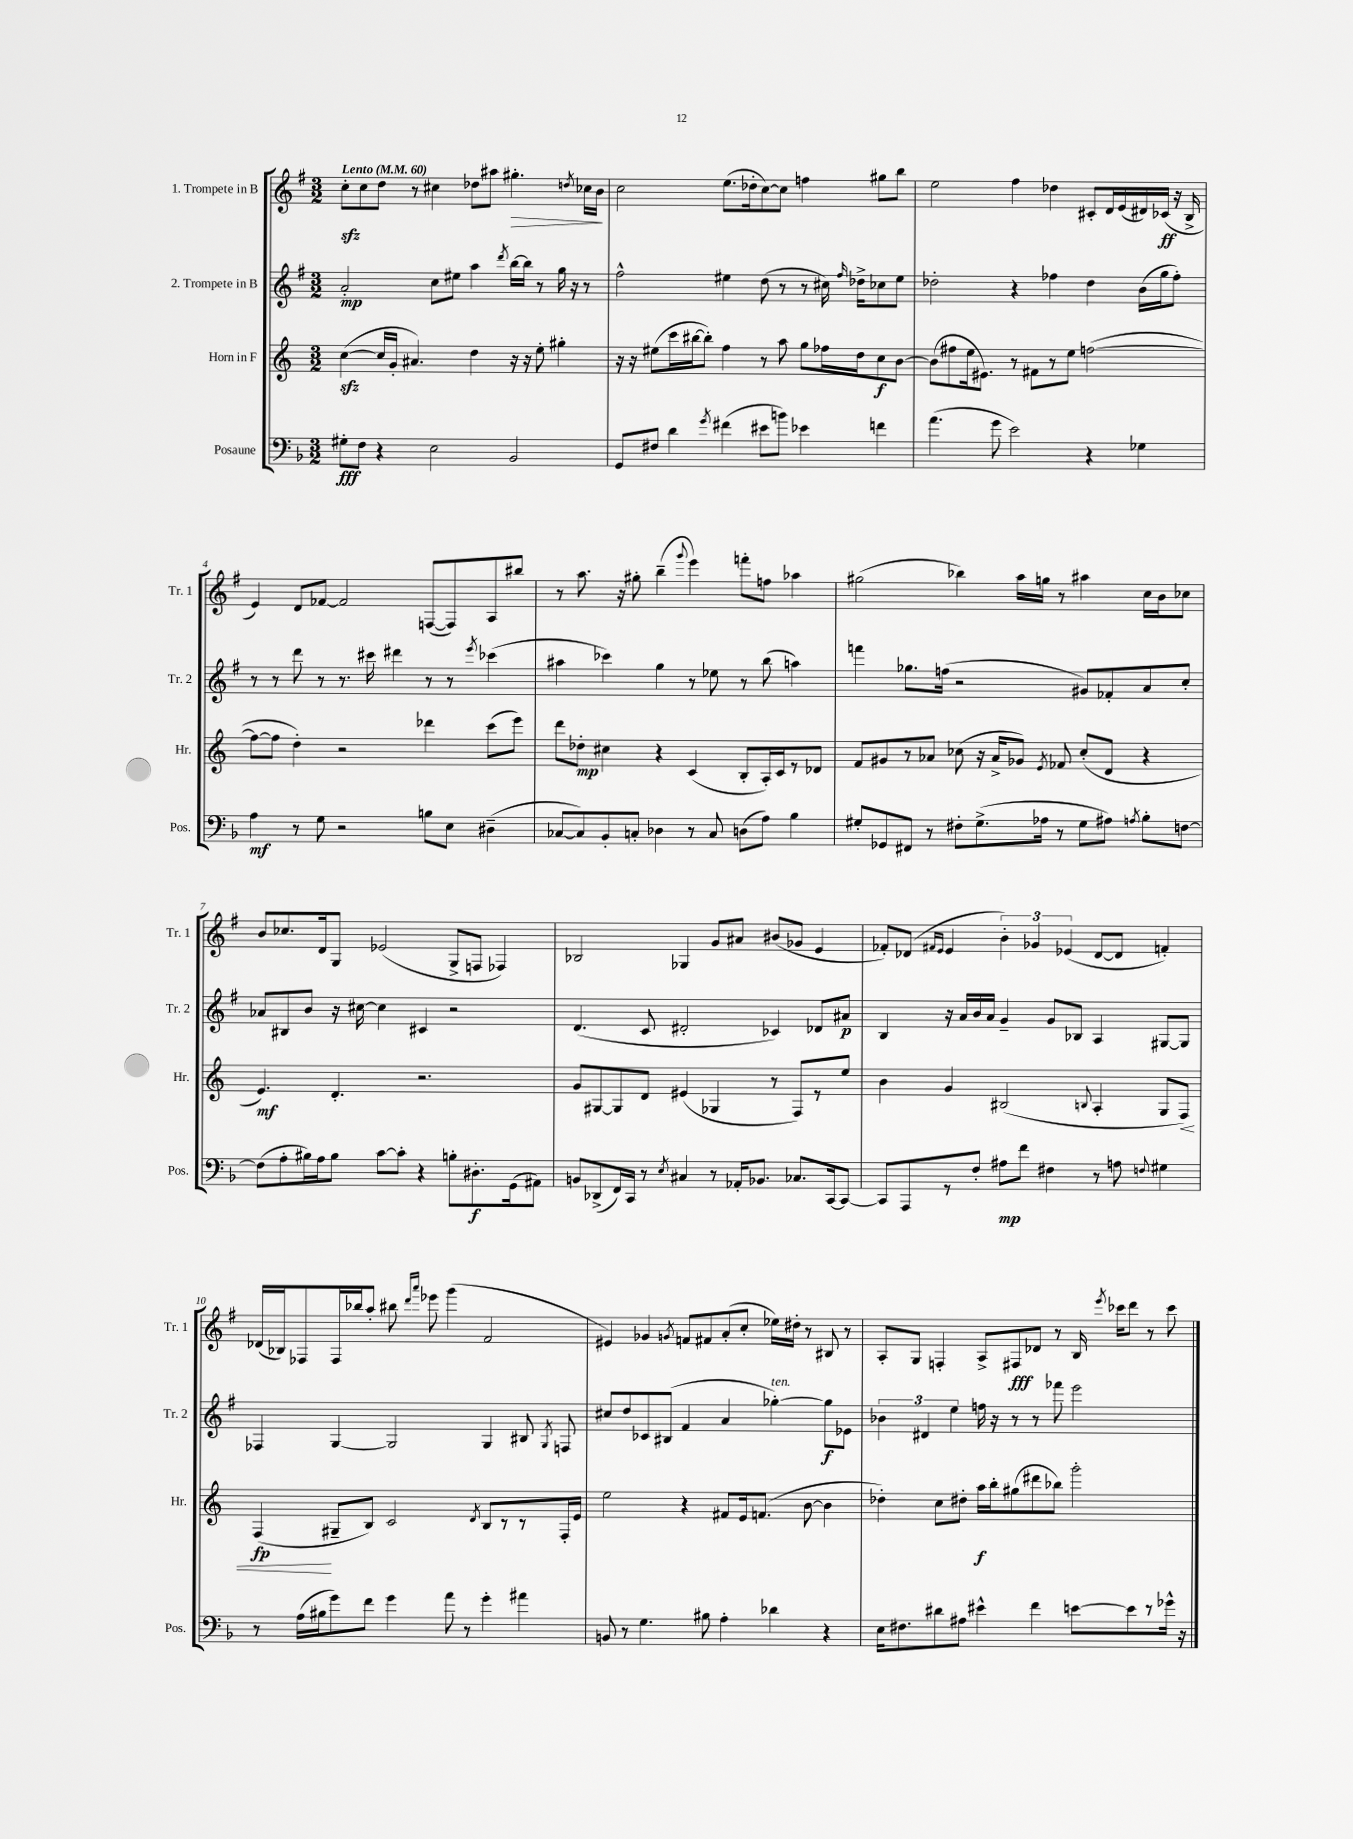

**kern	**kern	**kern	**kern
*staff4	*staff3	*staff2	*staff1
*clefF4	*clefG2	*clefG2	*clefG2
*k[b-]	*k[]	*k[f#]	*k[f#]
*M3/2	*M3/2	*M3/2	*M3/2
*MM60	*MM60	*MM60	*MM60
8G#'	([4cc	2a'	8cc'
8F	.	.	8cc
4r	16cc]	.	8dd
.	16g'	.	.
.	4.a#)	.	8r
2E	.	8cc	4cc#
.	.	8ee#	.
.	4dd	4aa	8dd-
.	.	.	8aa#
.	.	8qddd	.
2BB-	16r	[16bb	4.gg#'
.	16r	16bb]	.
.	8ee'	8r	.
.	4gg#'	16gg	.
.	.	16r	.
.	.	.	8qdd
.	.	8r	16cc-
.	.	.	16b
=	=	=	=
8GG	16r	2ff#^^	2cc
.	16r	.	.
8F#	(8ee#	.	.
4d	16ccc	.	.
.	[16bb#	.	.
.	8bb#'])	.	.
8qg	.	.	.
(4f#	4ff	4ee#	(8.ee
.	.	.	16dd-'
8e#	8r	(8dd	[8cc)
8b)	8aa	8r	8cc]
4e-	8gg	8r	4ff
.	16ff-	16cc#)	.
.	.	16qqff#	.
.	16dd	16dd-^	.
4f	8cc	8cc-	8gg#
.	[8b	8ee#	8bb
=	=	=	=
(4.a	(8b]	2dd-'	2ee
.	8ff#	.	.
.	16ee	.	.
.	8.e#)	.	.
8g	.	.	.
2e)	8r	4r	4ff#
.	8f#	.	.
.	8r	4ff-	4dd-
.	8ee	.	.
4r	([2ff	4dd-	8c#'
.	.	.	16d
.	.	.	(16e
4G-	.	(16b	16d#)
.	.	16gg	(16c-
.	.	8ff-')	16r
.	.	.	16B^
=	=	=	=
4A	8ff_	8r	4e)
.	8ff]	8r	.
8r	4dd')	8ddd	8d
8G	.	8r	[8f-
2r	2r	8.r	2f-]
.	.	16ccc#	.
.	.	4ddd#	.
8B	4ddd-	8r	([8F
8E	.	8r	8F])
.	.	8qeee	.
(4D#~	(8ccc	(4ccc-	8A
.	8eee)	.	8bb#
=	=	=	=
[8C-	8ddd	4aa#	8r
8C-])	8dd-'	.	8.aa
8BB-'	4cc#	4ccc-)	.
.	.	.	16r
8C'	.	.	8gg#'
4D-	4r	4gg	(4bb~
.	.	.	8qqggg
8r	(4c	8r	4eee)
8C	.	8ee-	.
(8D	8B'	8r	8fff'
8A)	16A')	(8bb	8ff
.	16c	.	.
4B-	8r	4aa)	4aa-
.	8d-	.	.
=	=	=	=
8G#'	8f	4fff	(2gg#
8GG-	8g#	.	.
8FF#	8r	8.gg-	.
8r	8a-	.	.
.	.	(16ff	.
8F#'	(8cc-	2r	4bb-)
(8.G#^	16r	.	.
.	16a-^	.	.
.	8g-)	.	16aa
16A-	.	.	16gg
.	8qe	.	.
8r	8f-	.	8r
8G#	(8cc-'	8g#)	4aa#
8A#)	8d	8f-'	.
8qA	.	.	.
8B-'	4r	8a	16cc
.	.	.	16b
[8F	.	8cc'	8cc-
=	=	=	=
(8F]	4.e)	8a-	8b
8A'	.	8B#	8.cc-
16B#)	.	8b	.
16A	.	.	16d
8B#	4.d'	16r	8G
.	.	[16cc#	.
[8c	.	4cc#]	(2e-
8c']	.	.	.
4r	2.r	4c#	.
8B'	.	2r	8G^
8.D#'	.	.	8F
.	.	.	4F-)
(16GG	.	.	.
8AA#)	.	.	.
=	=	=	=
8BB	8g	(4.d	2B-
(8DD-^	[8G#	.	.
16FF)	8G#]	.	.
16CC	.	.	.
8r	8d	8c	.
8qE	.	.	.
4C#	(4e#	2d#'	4G-
8r	4G-	.	8g
16AA-'	.	.	8a#
8.BB-	.	.	.
.	8r	4c-)	(8b#
8.C-	8F)	.	8g-
.	8r	8d-	4e
[16CC	.	.	.
8CC_	8ee	8a#	.
=	=	=	=
8CC]	4b	4B	8f-')
8AAA	.	.	(8d-
.	.	.	16qqf#
.	.	.	16qqe
8r	4g	16r	4e
.	.	16a	.
8F'	.	16b	.
.	.	16a	.
8A#	(2B#	4g~	6b')
8f	.	.	.
.	.	.	6g-
4F#	.	8g	.
.	.	.	(6e-
.	.	8B-	.
.	8qqB	.	.
8r	4A'	4A	[8d-
8A	.	.	8d-]
8qqF	.	.	.
4G#	8G	[8G#	4f')
.	8F)	8G#]	.
=	=	=	=
8r	(4F	4F-	(16d-
.	.	.	16B-)
(16A	.	.	8F-
16B#	.	.	.
8g)	8G#~	[4G	16F-
.	.	.	16bb-
8f	8B)	.	8aa'
4g	2c	2G]	8bb#
.	.	.	16qqddd
.	.	.	16qqaaa
.	.	.	8eee-
8a	.	.	(4ggg
8r	.	.	.
.	8qd	.	.
4g'	8B	4G	2f#
.	8r	.	.
4a#	8r	8B#	.
.	.	8qG	.
.	16F'	8F	.
.	16e	.	.
=	=	=	=
8BB	2ee	8cc#	4e#)
8r	.	8dd	.
4.G	.	8c-	4g-
.	.	(8B#	.
.	.	.	8qg
.	4r	4f#	8f
8B#	.	.	8f#
4A'	8f#	4a	(8a'
.	16e	.	8cc'
.	(8.f	.	.
4d-	.	[4gg-')	16ee-)
.	.	.	16dd#'
.	[8b	.	8r
4r	4b]	8gg-]	8B#
.	.	8e-	8r
=	=	=	=
16E	4dd-')	6b-	8A'
8.F#	.	.	.
.	.	.	8G
.	.	6d#	.
8d#	8cc	.	4F'
.	.	6ee	.
8A#	8dd#'	.	.
4e#^^	16aa	16ff	8A^
.	16bb'	16r	.
.	(8gg#	8r	8F#
4f	8ddd#	8r	8d-
.	8bb-)	8fff-	8r
[8e	2ggg'	2eee	16B
.	.	.	8qeee
.	.	.	16ccc-
8e]	.	.	8ddd
8r	.	.	8r
16g-^^	.	.	8ccc-
16r	.	.	.
==	==	==	==
*-	*-	*-	*-
